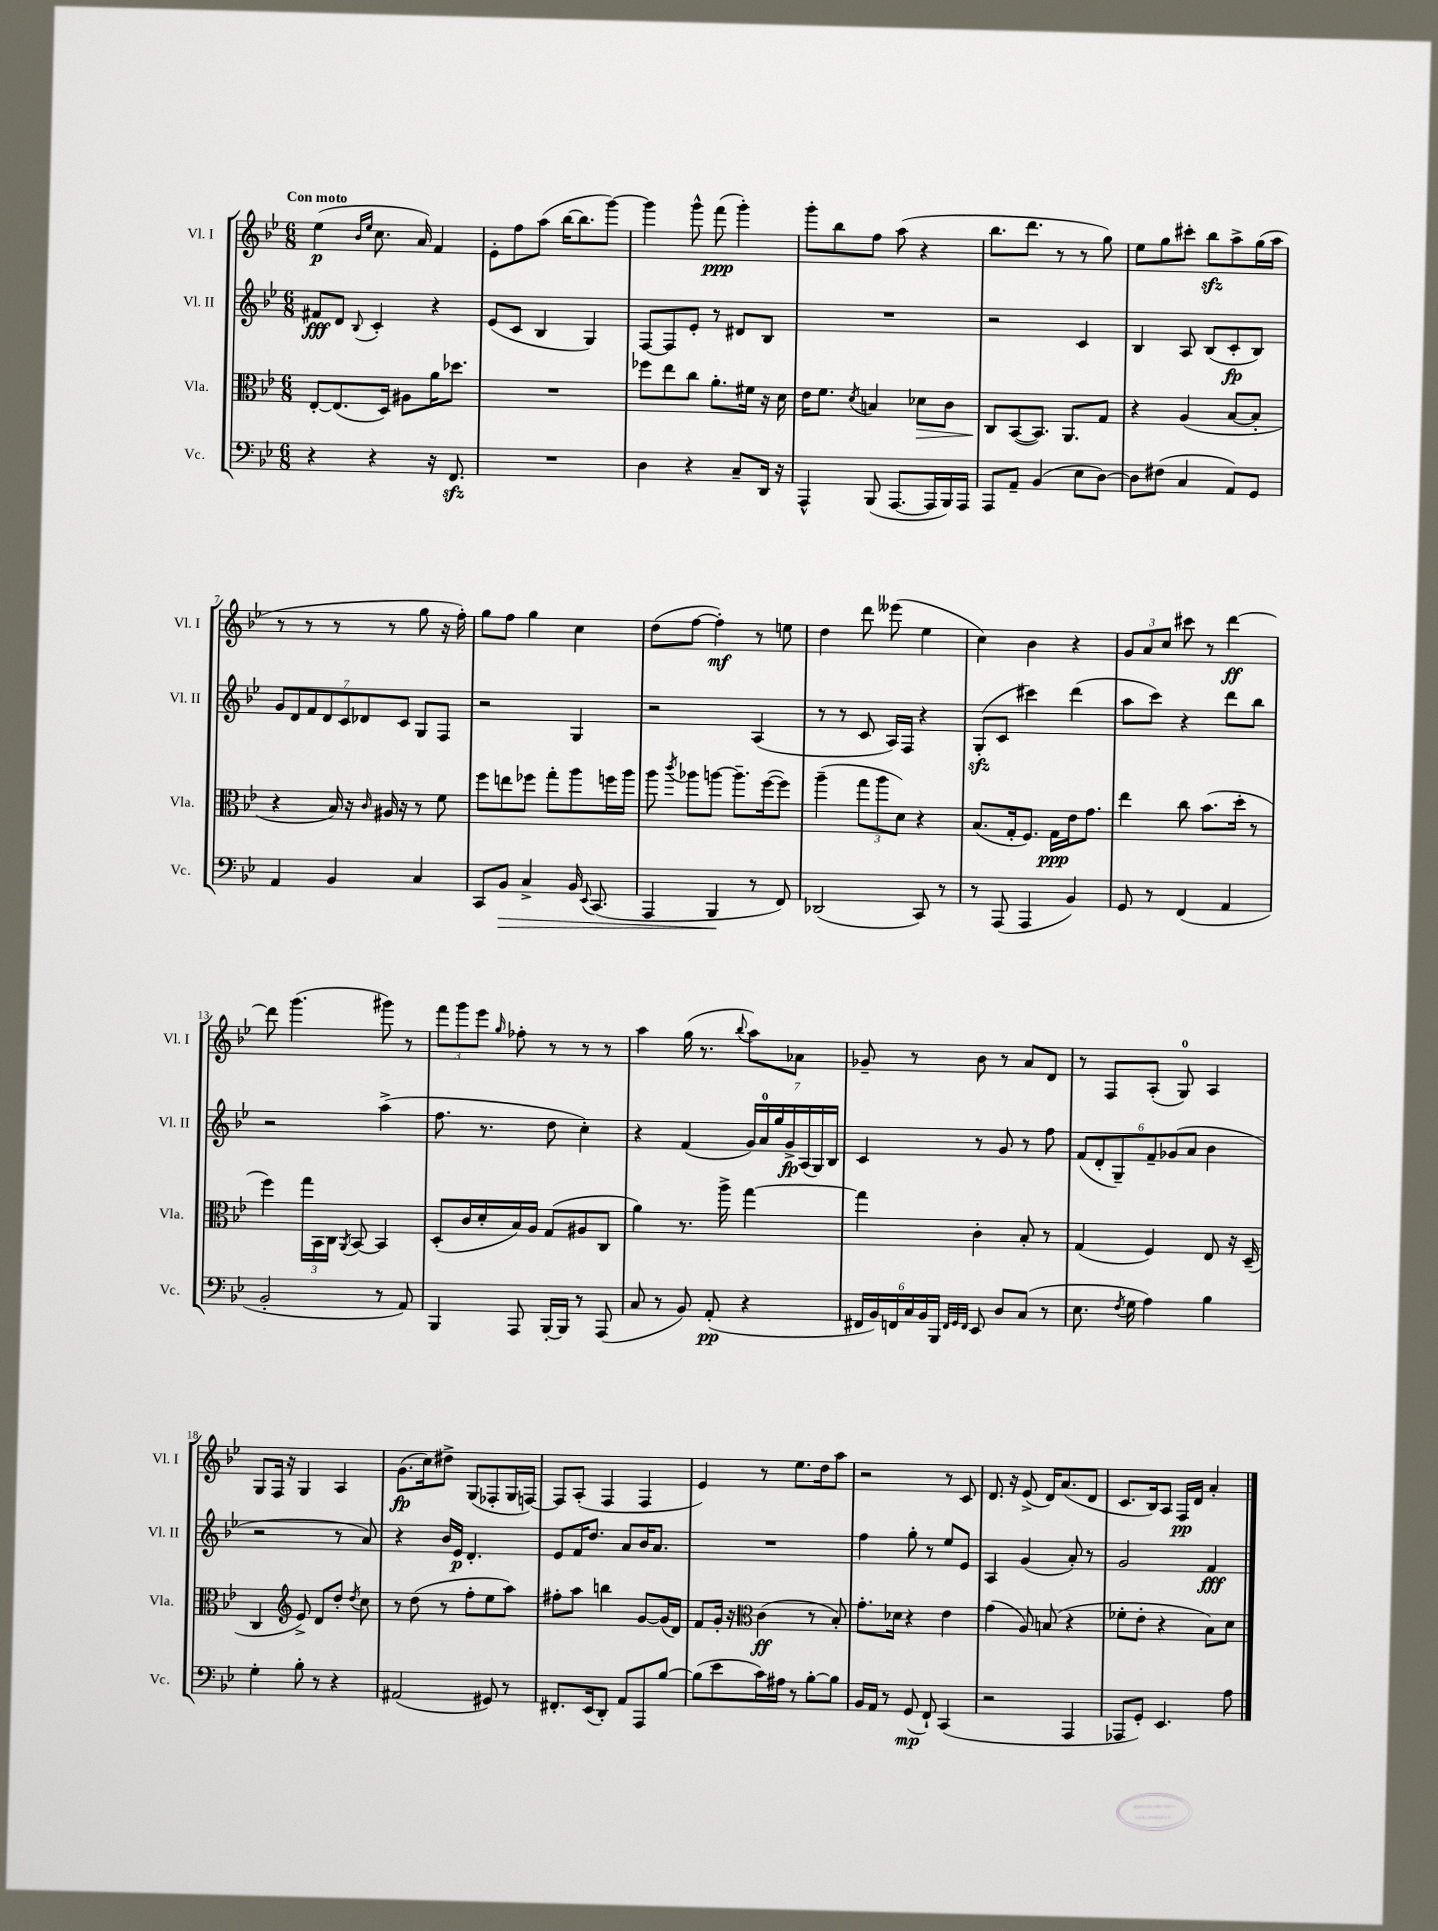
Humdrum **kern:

**kern	**kern	**kern	**kern
*staff4	*staff3	*staff2	*staff1
*clefF4	*clefC3	*clefG2	*clefG2
*k[b-e-]	*k[b-e-]	*k[b-e-]	*k[b-e-]
*M6/8	*M6/8	*M6/8	*M6/8
4r	[8E-'	8f#	(4ee-
.	(8.E-]	8d	.
.	.	.	16qqb-
.	.	8qqB-	16qqee-
4r	.	4c'	8.cc
.	16D)	.	.
.	8A#	.	.
.	.	.	16a)
16r	16a	4r	4f
8.FF	8.dd-	.	.
=	=	=	=
2.r	2.r	(8e-	8e-'
.	.	8c	8ff
.	.	4B-	(8aa
.	.	.	[16bb-
.	.	.	8.bb-]
.	.	4G)	.
.	.	.	[8ggg)
=	=	=	=
4D	8ff-	[8F	4ggg]
.	8ee-	8F]	.
4r	8cc	8e-'	8ggg^^
.	8.a'	8r	(8fff
8C~	.	8d#	4ggg')
.	16f#	.	.
16DD	16r	8B-	.
16r	16d	.	.
=	=	=	=
4AAA^^	16e-	2.r	8ggg'
.	8.f	.	.
.	.	.	8bb-
.	8qd	.	.
(8BBB-	4B	.	8ff
[8.AAA	.	.	(8aa
.	8d-	.	4r
16AAA]	.	.	.
16BBB-)	8c	.	.
16AAA	.	.	.
=	=	=	=
8AAA	8C	2r	8.bb-
8AA~	([8BB-	.	.
.	.	.	8.ddd
(4BB-	8.BB-])	.	.
.	.	.	8r
.	8.AA	.	.
8E-	.	4c	8r
[8D)	8G	.	8gg)
=	=	=	=
8D]	4r	4B-	8ee-
(8F#	.	.	8gg
4C	(4A	8A	8ccc#'
.	.	(8B-	8bb-
8AA)	[8B-	8c'	8aa^
8GG	8B-']	8B-)	(16gg
.	.	.	16aa
=	=	=	=
4AA	4r	14g	8r
.	.	14d	.
.	.	.	8r
.	.	14f	.
.	.	14d	.
4BB-	16B-)	.	8r
.	.	14c	.
.	16r	.	.
.	.	14d-	.
.	16qqc	.	.
.	16A#	.	8r
.	.	14c	.
.	16r	.	.
4C	8r	8G	8gg
.	8f	8F	16r
.	.	.	16ff')
=	=	=	=
8CC	8ff	2r	8gg
8BB-	8ee	.	8ff
4C^	8ff-	.	4gg
.	8gg'	.	.
16BB-	8aa	4G	4cc
8qqEE-	.	.	.
(8.CC	.	.	.
.	16ff	.	.
.	16aa	.	.
=	=	=	=
4AAA	8aa	2r	(8dd
.	8qccc	.	.
.	8aa-	.	[8ff
4BBB-	[8aa	.	4ff'])
.	8.aa~]	.	.
8r	.	(4A	8r
.	([16ff	.	.
8FF)	8ff])	.	8ee
=	=	=	=
(2DD-	(4aa~	8r	4dd
.	.	8r	.
.	12gg	8c	8ddd
.	12aa	.	.
.	.	16A)	(8eee--
.	12d)	.	.
.	.	16F	.
8CC)	4r	4r	4ee-
8r	.	.	.
=	=	=	=
8r	(8.B-	(8G'	4cc)
(8AAA	.	8c	.
.	16G'	.	.
4AAA	8.F)	4ccc#)	4b-
.	16G	.	.
4BB-)	16e-	(4ddd	4r
.	8.g	.	.
=	=	=	=
8GG	4ee-	8aa	12g
.	.	.	12a
8r	.	8ccc)	.
.	.	.	12cc
(4FF	8cc	4r	8ccc#
.	(8.b-	.	8r
4AA	.	8ddd	[4ddd
.	16dd'	.	.
.	8r	8bb-	.
=	=	=	=
2BB-'	4ff)	2r	8ddd]
.	.	.	(4.ggg
.	24gg	.	.
.	24BB-	.	.
.	24C	.	.
.	8qAA	.	.
.	[8BB-	.	.
8r	4BB-]	(4aa^	8ggg#)
8AA)	.	.	8r
=	=	=	=
4BBB-	(8D'	8.ff	12fff
.	.	.	12ggg
.	16c	.	.
.	.	.	12eee-
.	16d'	8.r	.
.	.	.	16qqgg
8AAA	16B-)	.	8ff-'
.	16A	.	.
[16BBB-'	(8G	8dd	8r
16BBB-]	.	.	.
8r	8A#	4cc')	8r
(8AAA	8C	.	8r
=	=	=	=
8C	4a)	4r	4aa
8r	.	.	.
8BB-)	8.r	(4f	(16gg
.	.	.	8.r
(8AA'	.	.	.
.	16aa^	.	.
.	.	.	8qqbb-
4r	[4gg	28g)	8aa)
.	.	28a	.
.	.	28gg	.
.	.	28g^	.
.	.	.	8a-
.	.	(28A	.
.	.	28G)	.
.	.	28B-	.
=	=	=	=
24FF#	4gg]	4c	8g-~
24BB-)	.	.	.
24FF	.	.	.
24C	.	.	8r
24BB-	.	.	.
24BBB-	.	.	.
32qqFF	.	.	.
32qqGG	.	.	.
32qqFF	.	.	.
8EE-	4c'	8r	8b-
8D	.	8g	8r
(8C	8B-'	8r	8a
8r	8r	8ff	8d
=	=	=	=
8.E-	(4G	(12f	8r
.	.	12d'	.
.	.	.	8F
.	.	12G~)	.
8qF	.	.	.
16G	.	.	.
4A)	4F)	12f~	(8A'
.	.	(12g-	.
.	.	.	8G)
.	.	12a	.
4B-	8E-	4b-	4A
.	16r	.	.
.	(16D~	.	.
=	=	=	=
4G'	4C	2r	8G
.	.	.	16F
.	.	.	16r
*	*clefG2	*	*
8B-'	8e-^)	.	4G
8r	8d	.	.
4r	8dd'	8r	4A
.	8qdd	.	.
.	8cc	8a)	.
=	=	=	=
(2AA#	8r	4r	(8.g
.	(8dd	.	.
.	.	.	16cc)
.	8r	16b-	8dd#^
.	.	16e-	.
.	8ff'	4.d'	(8G
8GG#)	8ee-	.	8F-'
8r	8aa)	.	16G
.	.	.	[16F)
=	=	=	=
8.FF#'	8ff#'	8e-	8F]
.	8aa	16f	(8A'
(16EE-	.	8.dd	.
8DD')	4bb	.	4F
8AA	.	8a	.
8AAA	[8g	16b-	4F
.	.	8.a	.
[8B-	(16g]	.	.
.	16d)	.	.
=	=	=	=
(8B-]	8f	2.r	4e-)
8e-	16g'	.	.
.	16r	.	.
*	*clefC3	*	*
16c)	(4c	.	8r
16A#	.	.	.
8r	.	.	8.ee-
[8B-'	8r	.	.
.	.	.	16dd
8B-]	8B-')	.	8aa
=	=	=	=
16BB-	8.g'	4ff	2r
16AA	.	.	.
8r	.	.	.
.	16d-	.	.
(8GG	4r	8gg'	.
8FF`)	.	8r	.
(4CC	4e-	8ee-	8r
.	.	8e-	8c
=	=	=	=
2r	(4g	4A	8.d
.	.	.	16r
.	8A)	(4g	(8e-^
.	(8B	.	16d)
.	.	.	(8.a
4AAA	4r	8a')	.
.	.	8r	8d
=	=	=	=
8AAA-	8f-'	2g	8.c
8GG')	8e-'	.	.
.	.	.	16B-)
4.EE-	4r	.	8A
.	.	.	16F
.	.	.	16d
.	8B-)	4f	4a'
8A	8d	.	.
==	==	==	==
*-	*-	*-	*-
